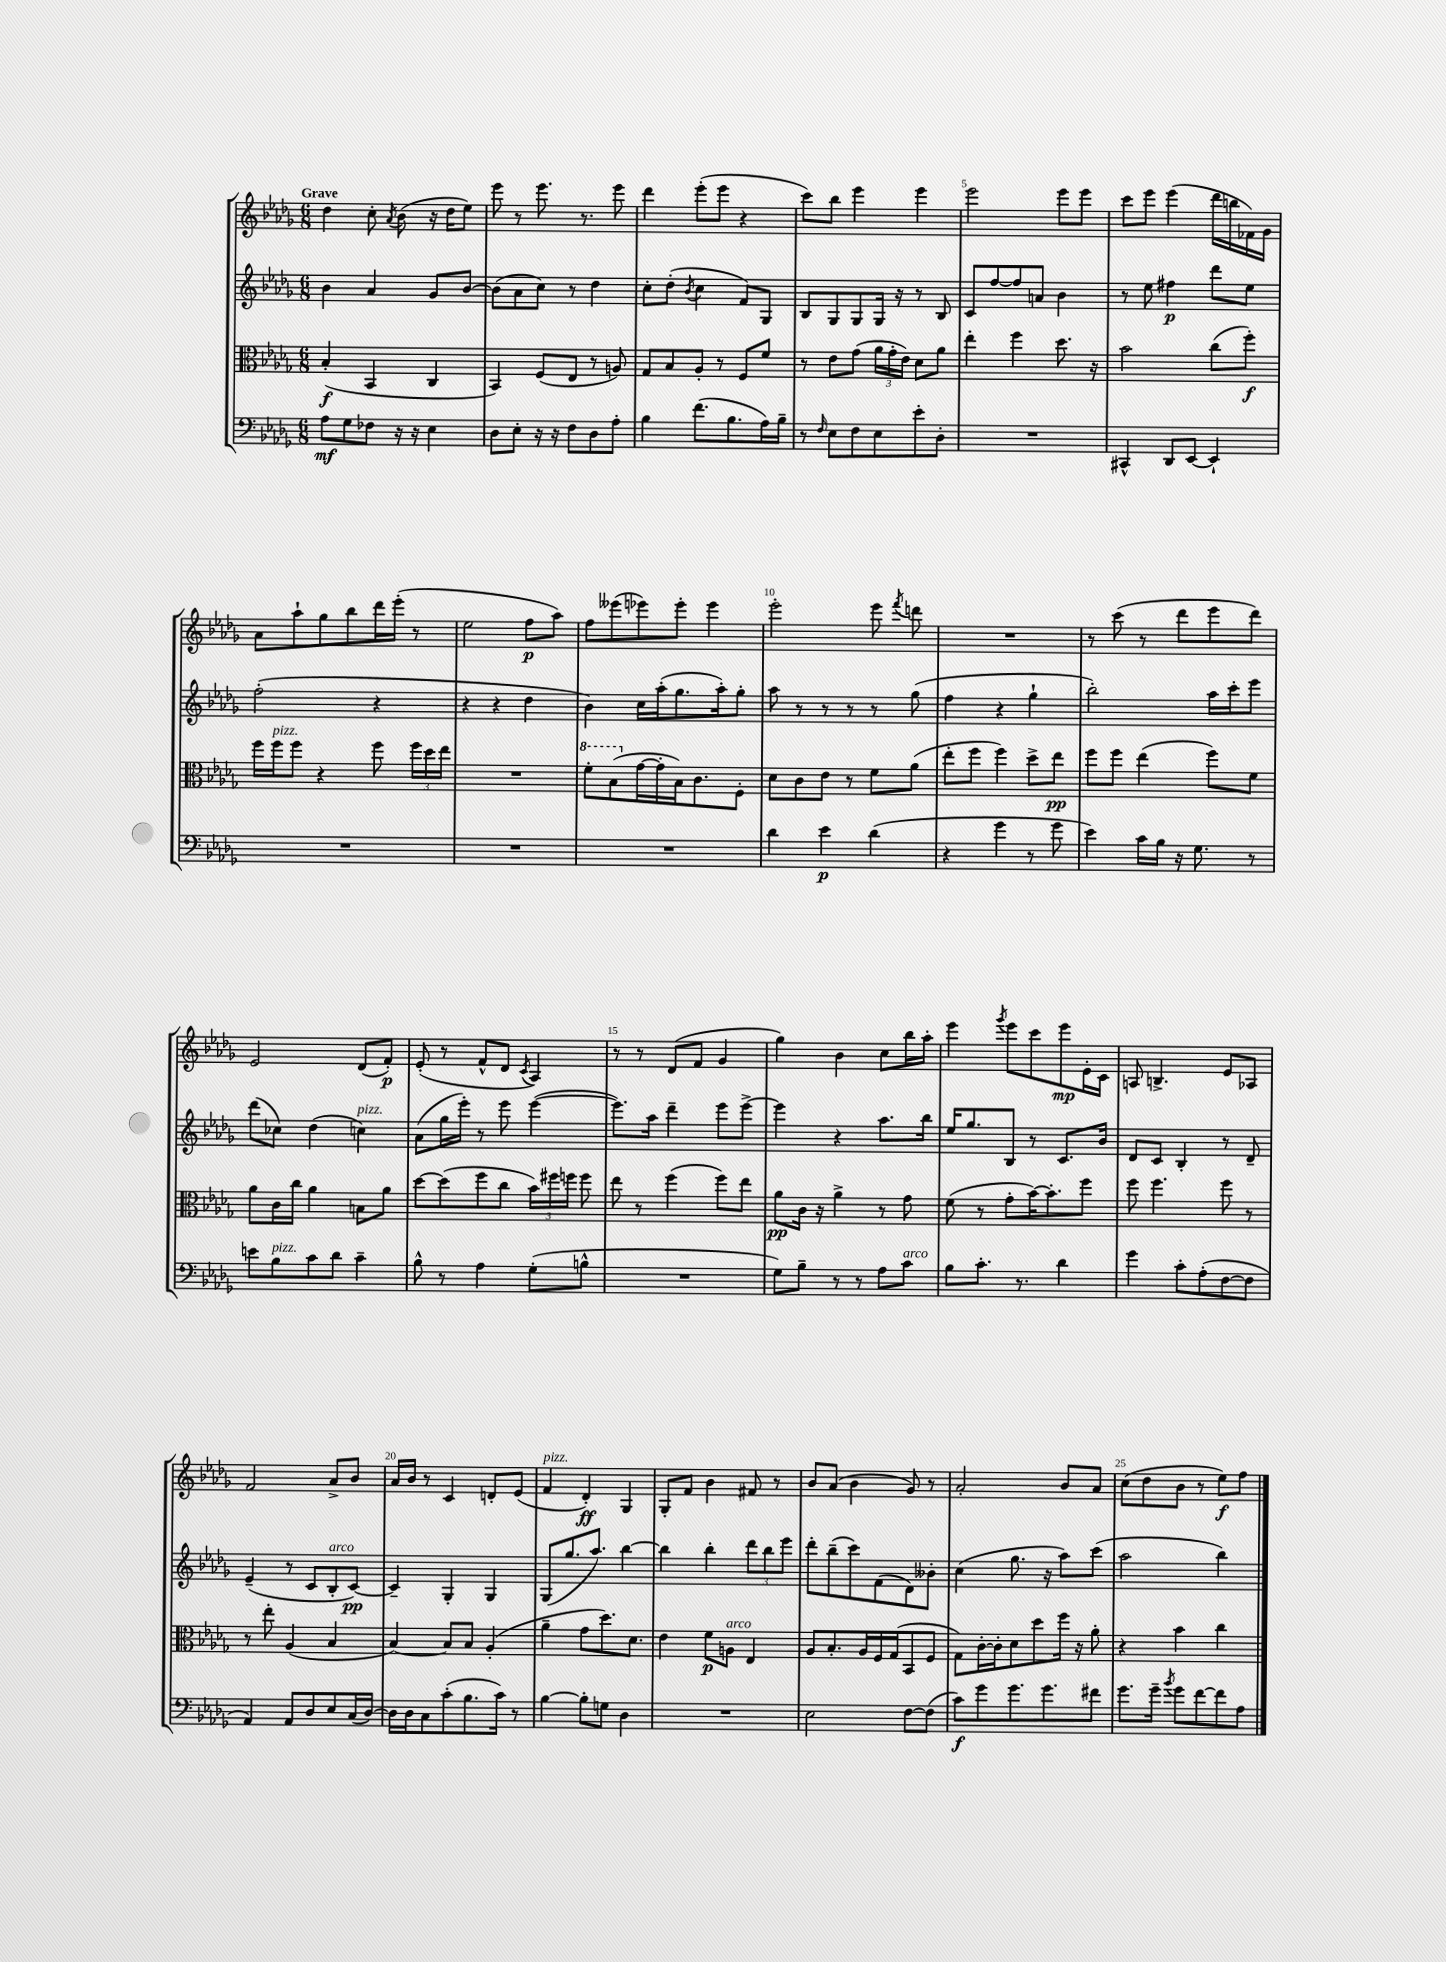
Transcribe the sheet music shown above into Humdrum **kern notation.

**kern	**kern	**kern	**kern
*staff4	*staff3	*staff2	*staff1
*clefF4	*clefC3	*clefG2	*clefG2
*k[b-e-a-d-g-]	*k[b-e-a-d-g-]	*k[b-e-a-d-g-]	*k[b-e-a-d-g-]
*M6/8	*M6/8	*M6/8	*M6/8
8A-\L	(4B-'/	4b-\	4dd-\
8G-\	.	.	.
8F-\J	4BB-/	4a-/	8cc'\
.	.	.	8qa-/
16r	.	.	(8b-\
16r	.	.	.
4E-\	4C/	8g-/L	16r
.	.	.	16dd-\LK
.	.	[8b-/J	8ee-\J)
=	=	=	=
8D-\L	4BB-/)	(8b-\]L	8eee-\
8E-'\J	.	8a-\	8r
16r	(8F/L	8cc\J)	8.eee-\
16r	.	.	.
8F\L	8E-/J	8r	.
.	.	.	8.r
8D-\	8r	4dd-\	.
8A-'\J	8A/)	.	8eee-\
=	=	=	=
4B-\	8G-/L	8cc'\L	4ddd-\
.	8B-/	(8dd-'\J	.
.	.	8qb-/	.
(8.f\L	8A-'/J	4cc\	(8eee-'\L
.	8r	.	8eee-\J
8.B-\	.	.	.
.	8F/L	8f/L)	4r
16A-\L)	8f/J	8G-/J	.
16B-~\JJ	.	.	.
=	=	=	=
8r	8r	8B-/L	8ccc\L)
16qqF/	.	.	.
8E-\L	8e-\L	8G-/	8bb-\J
8F\	(8g-\J	8G-/	4eee-\
8E-\	24a-\LL	16G-/Jk	.
.	24g-'\	.	.
.	.	16r	.
.	24e-\JJ)	.	.
8e-'\	8d-\L	8r	4eee-\
8D-'\J	8a-\J	8B-/	.
=	=	=	=
2.r	4ee-'\	8c/L	2eee-\
.	.	[8ff/	.
.	4ff\	8ff/]	.
.	.	8a/J	.
.	8.dd-\	4b-\	8eee-\L
.	.	.	8eee-\J
.	16r	.	.
=	=	=	=
4CC#^^/	2b-\	8r	8ccc\L
.	.	8ee-\	8eee-\J
8DD-/L	.	4ff#\	(4eee-\
[8EE-/J	.	.	.
4EE-`/]	(8cc\L	8ddd-\L	16ddd-\LL
.	.	.	16bb\
.	8ff'\J)	8ee-\J	16f-\)
.	.	.	16g-\JJ
=	=	=	=
2.r	16ff\LL	(2ff'\	8a-\L
.	16ff\J	.	.
.	8ff\J	.	8aa-`\
.	4r	.	8gg-\
.	.	.	8bb-\
.	8ff\	4r	16ddd-\L
.	.	.	(16eee-'\JJ
.	24ff\LL	.	8r
.	24dd-\	.	.
.	24ee-\JJ	.	.
=	=	=	=
2.r	2.r	4r	2ee-\
.	.	4r	.
.	.	4dd-\	8ff\L
.	.	.	8aa-\J)
=	=	=	=
2.r	8ff'\L	4b-\)	8ff\L
.	(8b-\	.	(8eee--\
.	[16g-\L	16cc\LL	8eee-\)
.	16g-'\]	(16aa-'\J	.
.	16B-\J)	8.gg-\	8eee-'\J
.	8.c\	.	.
.	.	.	4eee-\
.	.	16aa-'\k)	.
.	8F'\J	8gg-'\J	.
=	=	=	=
4d-\	8d-\L	8aa-\	2eee-'\
.	8c\	8r	.
4e-\	8e-\J	8r	.
.	8r	8r	.
(4d-\	8f\L	8r	8eee-\
.	.	.	8qfff/
.	(8a-\J	(8gg-\	8ddd\
=	=	=	=
4r	8ee-'\L	4ff\	2.r
.	8ff\J	.	.
4g-\	4ff\)	4r	.
8r	8dd-^\L	4gg-`\	.
8g-\	8ee-\J	.	.
=	=	=	=
4e-\)	8ff\L	2bb-'\)	8r
.	8ff\J	.	(8ccc\
16c\LL	(4ee-\	.	8r
16B-\JJ	.	.	.
16r	.	.	8ddd-\L
8.G-\	.	.	.
.	8ff\L)	16aa-\LL	8eee-\
.	.	16ccc'\J	.
8r	8f\J	8eee-\J	8ddd-\J)
=	=	=	=
8e\L	8a-\L	(8ddd-\L	2e-/
8B-\	16c\L	8cc-\J)	.
.	16cc\JJ	.	.
8c\	4a-\	(4dd-\	.
8d-\J	.	.	.
4c~\	8B\L	4cc\)	(8d-/L
.	8a-\J	.	8f'/J)
=	=	=	=
8B-^^\	[8dd-\L	(8a-\L	(8e-'/
8r	(8dd-\]	16gg-\L	8r
.	.	16eee-'\JJ)	.
4A-\	8ff\	8r	8f^^/L
.	8cc\J	8eee-\	8d-/J
.	.	.	8qc/
(8G-'\L	24b-\LL)	([4eee-\	4A-/)
.	24ff#\	.	.
.	24ff\JJ	.	.
8B^^\J	8ff\	.	.
=	=	=	=
2.r	8ee-\	8.eee-\]L)	8r
.	8r	.	8r
.	.	16aa-\Jk	.
.	(4ff\	4ddd-~\	(8d-/L
.	.	.	8f/J
.	8ff\L)	8eee-\L	4g-/
.	8ee-\J	[8eee-^\J	.
=	=	=	=
8G-\L)	8a-\L	4eee-\]	4gg-\)
8B-~\J	16c\Jk	.	.
.	16r	.	.
8r	4a-^\	4r	4b-\
8r	.	.	.
8A-\L	8r	8.aa-\L	8cc\L
8c\J	8g-\	.	16bb-\L
.	.	16bb-\Jk	16aa-'\JJ
=	=	=	=
8B-\L	(8f\	16ee-/LK	4eee-\
.	.	8.gg-/	.
8.c'\J	8r	.	.
.	.	.	8qggg-/
.	8g-'\L	8B-/J	8eee-\L
8.r	.	.	.
.	[16b-\K)	8r	8ccc\
.	8.b-'\]	.	.
4d-\	.	8.c/L	8eee-\
.	8ff\J	.	16e-'\L
.	.	16b-/Jk	16c\JJ
=	=	=	=
4g-\	8ff\	8d-/L	8A/
.	4.ff\	8c/J	4.B^/
8c'\L	.	4B-'/	.
(8A-'\	.	.	.
[8F\	8ff\	8r	8e-/L
8F\]J	8r	8d-~/	8A-/J
=	=	=	=
4AA-/)	8r	(4e-~/	2f/
.	8ee-'\	.	.
8AA-/L	(4A-/	8r	.
8D-/	.	8c/L	.
8E-/	4B-/	8B-'/	8a-^/L
(16C/L	.	[8c/J)	8b-/J
[16D-/JJ)	.	.	.
=	=	=	=
16D-\]LL	[4B-/)	4c~/]	16a-/LL
16D-\J	.	.	16b-/JJ
8C\	.	.	8r
(8c'\	8B-/]L	4G-'/	4c/
8.B-\	8B-/J	.	.
.	(4A-'/	4G-/	8d'/L
16c\Jk)	.	.	.
8r	.	.	(8e-/J
=	=	=	=
[4B-\	4a-~\	(8G-/L	4f/
.	.	8.gg-/	.
8B-'\]L	8g-\L	.	4d-'/)
.	.	8.aa-/J)	.
8G\J	8.dd-\)	.	.
4D-\	.	[4bb-\	4G-/
.	8.d-\J	.	.
=	=	=	=
2.r	4e-\	4bb-\]	8G-'/L
.	.	.	8f/J
.	8f\L	4bb-'\	4b-\
.	8A\J	.	.
.	4E-/	12ddd-\L	8f#/
.	.	12bb-\	.
.	.	.	8r
.	.	12eee-\J	.
=	=	=	=
2E-\	8A-/L	8ddd-'\L	8b-/L
.	8.B-'/	(8bb-~\	(8a-/J
.	.	8ccc\)	4b-\
.	16A-/L	.	.
.	16F/	(8f\	.
.	(16G-/J	.	.
[8F\L	8BB-/	8d-\)	8g-/)
(8F\]J	8F/J	8b--'\J	8r
=	=	=	=
8c\L)	8G-\L)	(4cc\	2a-'/
8g-\	[16c'\L	.	.
.	16c'\]J	.	.
8.g-\	8d-\	8.gg-\	.
.	8dd-\	.	.
8.g-\	.	16r	.
.	16ff\Jk	8aa-\L)	8b-/L
.	16r	.	.
8f#\J	8a-'\	(8ccc\J	8a-/J
=	=	=	=
8.g-\L	4r	2aa-\	(8cc\L
.	.	.	8dd-\
16g-~\Jk	.	.	.
8qb-/	.	.	.
8g-\L	4b-\	.	8b-\J
[8f\	.	.	8r
8f\]	4cc\	4bb-\)	8ee-\L)
8A-\J	.	.	8ff\J
==	==	==	==
*-	*-	*-	*-
